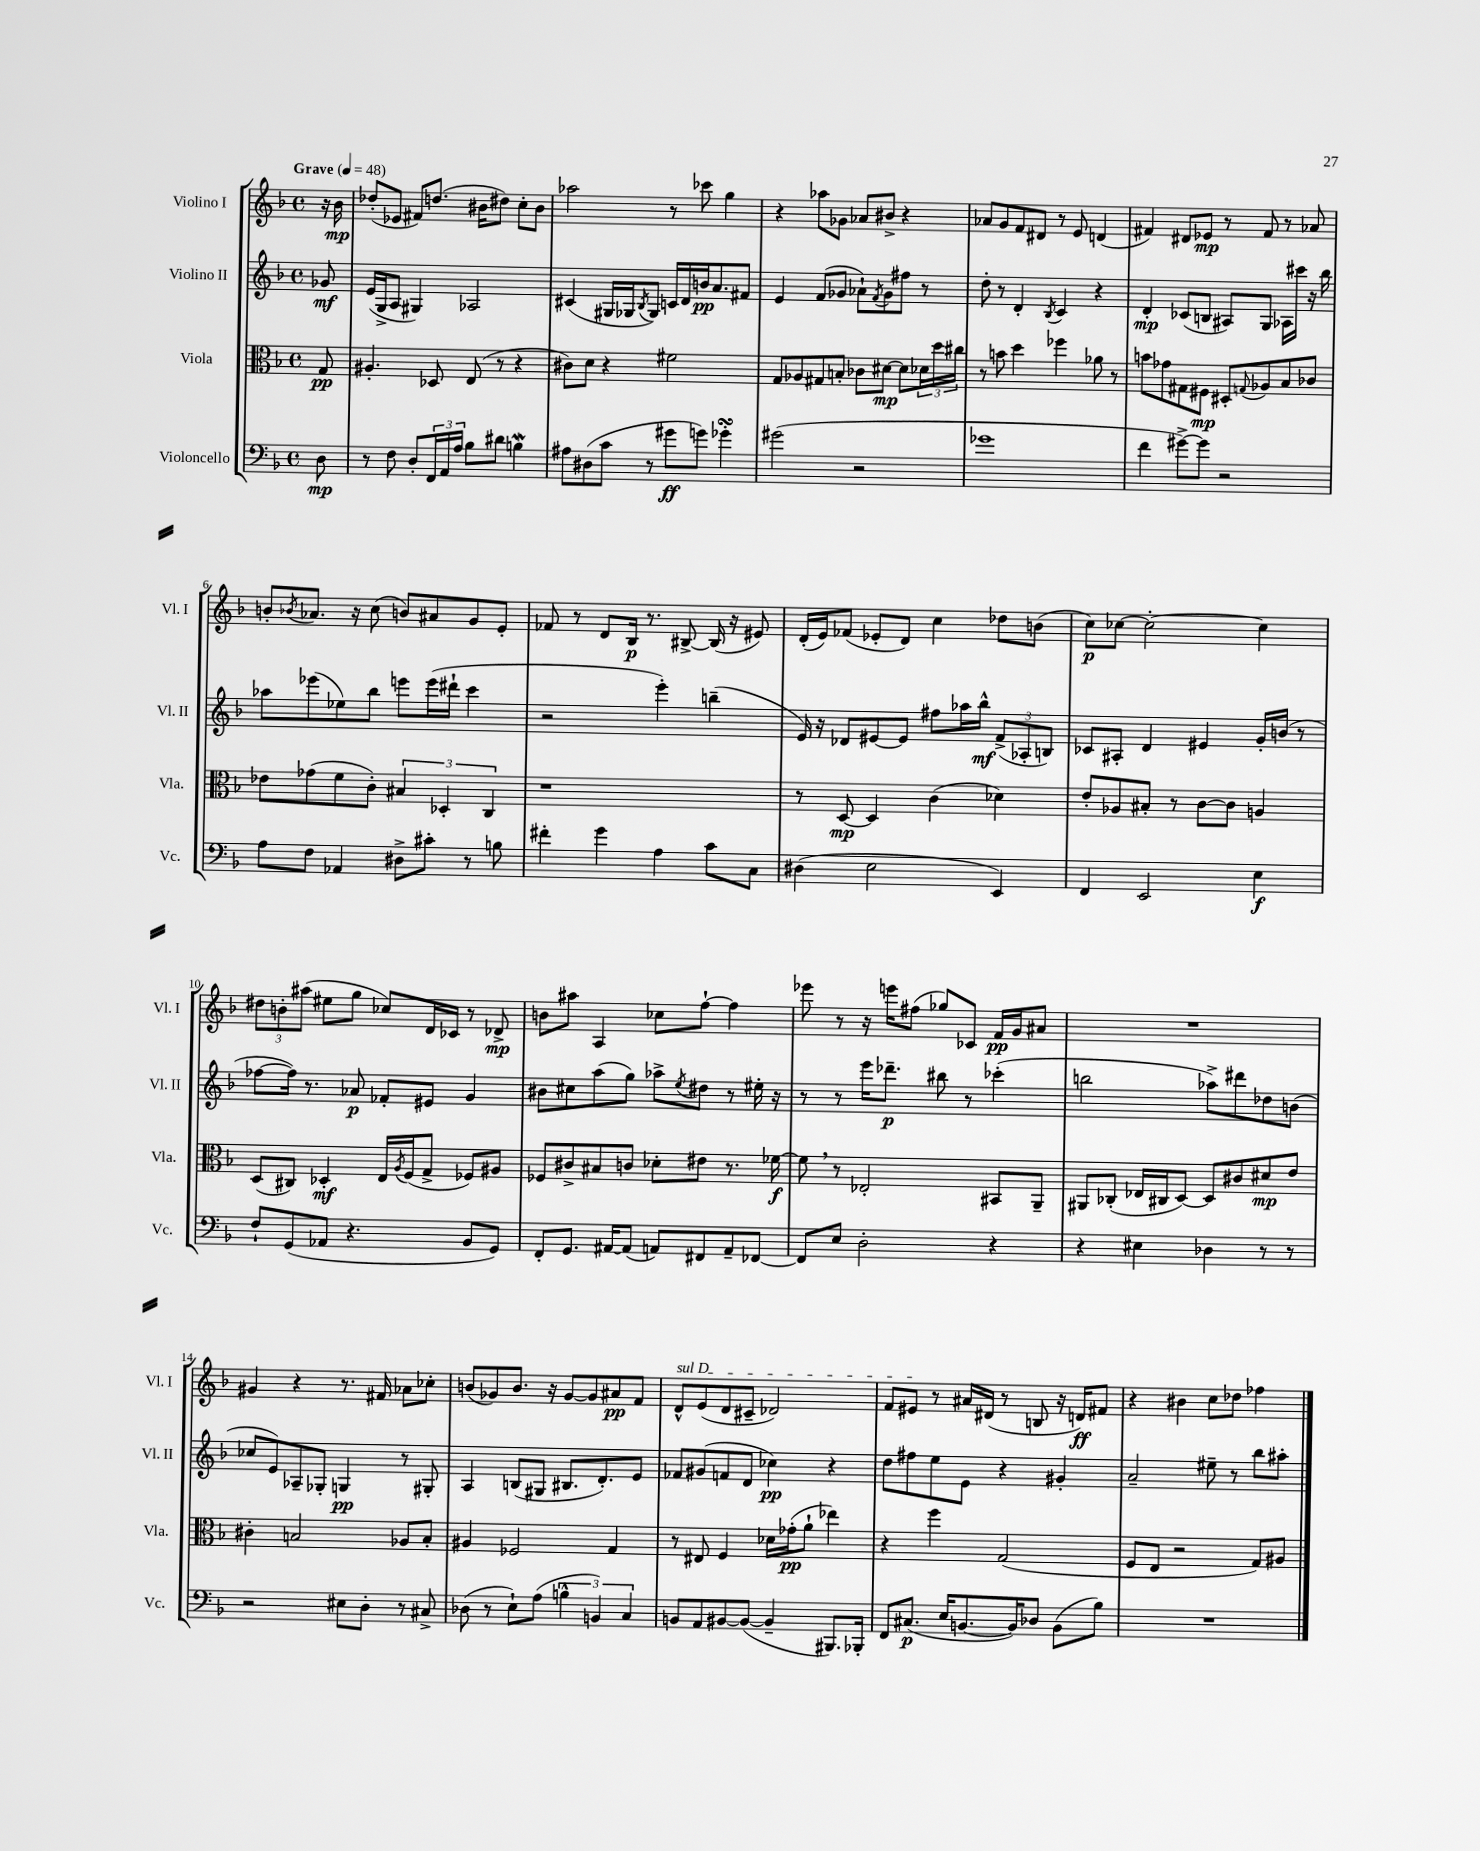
<<
\new StaffGroup <<
\new Staff = "s0" \with { instrumentName = "Violino I" shortInstrumentName = "Vl. I" } {
    \clef treble \key f \major \defaultTimeSignature \time 4/4 \partial 8 \tempo "Grave" 4 = 48
    r16 bes'16\mp |
    des''8-.( ees'8 fis'8) d''8.( bis'16 dis''8) c''8-. bis'8 |
    aes''2 r8 ces'''8 g''4 |
    r4 aes''8 ges'8 aes'8 bis'8-> r4 |
    aes'8 g'8 f'8 dis'8 r8 e'8 d'4( |
    fis'4) dis'8 ees'8\mp r8 fis'8 r8 aes'8 |
    b'8-. \acciaccatura { bes'8 } aes'8. r16 c''8( b'8) ais'8 g'8 e'8-. |
    fes'8 r8 d'8 bes16\p r8. bis8~-> bis16( r16 eis'8) |
    d'16-.( e'16) fes'8( ees'8-. d'8) c''4 des''8 b'8( |
    c''8\p) ces''8~ ces''2~-. ces''4 |
    \tuplet 3/2 { dis''8 b'8-. ais''8( } eis''8 g''8 ces''8) d'16 ces'16 r8 des'8->\mp |
    b'8 ais''8 a4 ces''8 f''8~-! f''4 |
    ees'''8 r8 r16 e'''16 fis''8( ges''8) ces'8 f'16\pp g'16 ais'8 |
    R1 |
    gis'4 r4 r8. fis'16 aes'8 ces''8-. |
    b'8( ges'8) b'8. r16 ges'8~ ges'8 ais'8\pp f'8 |
    \once \override TextSpanner.bound-details.left.text = \markup { \italic "sul D" } d'8-^\startTextSpan e'8( d'8 cis'8-- des'2) |
    f'8 eis'8\stopTextSpan r8 ais'16 dis'16( r8 b8 r16 d'16\ff) fis'8 |
    r4 bis'4 c''8 des''8 fes''4 \bar "|." |
}
\new Staff = "s1" \with { instrumentName = "Violino II" shortInstrumentName = "Vl. II" } {
    \clef treble \key f \major \defaultTimeSignature \time 4/4 \partial 8
    ges'8\mf |
    e'16( g16-> a8 gis4) aes2 |
    cis'4( gis16 ges16 \acciaccatura { bes8 } ges8) c'16 d'16 b'16\pp a'8. fis'8 |
    e'4 f'8( ges'8 aes'8-!) \acciaccatura { f'8 } ges'8 fis''8 r8 |
    d''8-. r8 d'4-. \acciaccatura { bes8 } c'4 r4 |
    d'4-.\mp ces'8( b8 ais8) g8 aes16 cis'''16 r16 bes''16 |
    aes''8 ees'''8( ees''8) bes''8 e'''8 e'''16( dis'''16-! c'''4 |
    r2 e'''4-.) b''4--( |
    e'16) r16 des'8 eis'8~ eis'8 fis''8 aes''16 bes''16-^\mf \tuplet 3/2 { f'8->( aes8-. b8) } |
    ces'8 ais8-. d'4 eis'4 g'16-. b'16( r8 |
    fes''8~ fes''16) r8. aes'8\p fes'8-. eis'8 g'4 |
    bis'8 cis''8 a''8( g''8) aes''8-> \acciaccatura { e''8 } dis''8 r8 eis''16-. r16 |
    r8 r8 e'''16 des'''8.--\p bis''8 r8 ces'''4-.( |
    b''2 aes''8->) dis'''8 des''8 b'8( |
    ces''8 e'8) aes8-- ges8-. g4\pp r8 gis8-. |
    a4 b8( gis8 bis8. d'8.-.) e'8 |
    fes'8 gis'8( f'8 d'8 ces''4\pp) r4 |
    d''8 fis''8 e''8 e'8 r4 gis'4-. |
    a'2-- eis''8-- r8 bes''8 ais''8-. \bar "|." |
}
\new Staff = "s2" \with { instrumentName = "Viola" shortInstrumentName = "Vla." } {
    \clef alto \key f \major \defaultTimeSignature \time 4/4 \partial 8
    g8\pp |
    ais4.-. des8 e8( r8 r4 |
    cis'8) d'8 r4 fis'2 |
    g8 aes8 gis8 b8-. ces'8 dis'8~\mp dis'8 \tuplet 3/2 { des'16 d''16 cis''16 } |
    r8 b'8 d''4 fes''4 aes'8 r8 |
    b'8 ges'8 gis8 fis8\mp dis8-. \appoggiatura { g8 } aes8 bes8 ces'8 |
    ees'8 ges'8( f'8 c'8-.) \tuplet 3/2 { bis4 des4-. c4 } |
    r1 |
    r8 d8~\mp d4 c'4( des'4) |
    e'8-. aes8 bis8-. r8 c'8~ c'8 a4 |
    d8( cis8) des4-.\mf e16 \acciaccatura { a8 } f16( g8-> fes8) ais8 |
    fes8 cis'8-> bis8 c'8 des'8-. eis'8 r8. fes'16~\f |
    fes'8 \breathe r8 ees2-. bis,8 a,8-- |
    ais,8 ces8-.( ees16 cis16 d8~) d8 cis'8 dis'8\mp e'8 |
    cis'4-. b2 aes8 b8-. |
    ais4 fes2 g4 |
    r8 eis8 f4 des'16 ges'16-.\pp( a'8-! ees''4) |
    r4 f''4 g2( |
    f8 e8 r2 g8) ais8 \bar "|." |
}
\new Staff = "s3" \with { instrumentName = "Violoncello" shortInstrumentName = "Vc." } {
    \clef bass \key f \major \defaultTimeSignature \time 4/4 \partial 8
    d8\mp |
    r8 f8 d8-. \tuplet 3/2 { f,16 a,16 a16 } bes8 dis'8 b4\mordent |
    ais8 dis8( c'8 r8 gis'8\ff g'8) ges'4-.\turn |
    gis'2( r2 |
    ges'1 |
    f'4 gis'8~->) gis'8 r2 |
    a8 f8 aes,4 dis8-> cis'8-. r8 b8 |
    fis'4-. g'4 a4 c'8 c8 |
    dis4( e2 e,4) |
    f,4 e,2 e4\f |
    f8-! g,8( aes,8 r4. bes,8 g,8) |
    f,8-. g,8. ais,16~ ais,8( a,8) fis,8 a,8-- fes,8~ |
    fes,8 e8 d2-. r4 |
    r4 eis4 des4 r8 r8 |
    r2 eis8 d8-. r8 cis8-> |
    des8( r8 e8-!) a8( \tuplet 3/2 { b4-^ b,4) c4 } |
    b,8 a,8 bis,8~ bis,8~( bis,4-- bis,,8.) bes,,16-. |
    f,8 cis8.\p( e16 b,8.~ b,16) des8 b,8( bes8) |
    R1 \bar "|." |
}
>>
>>
